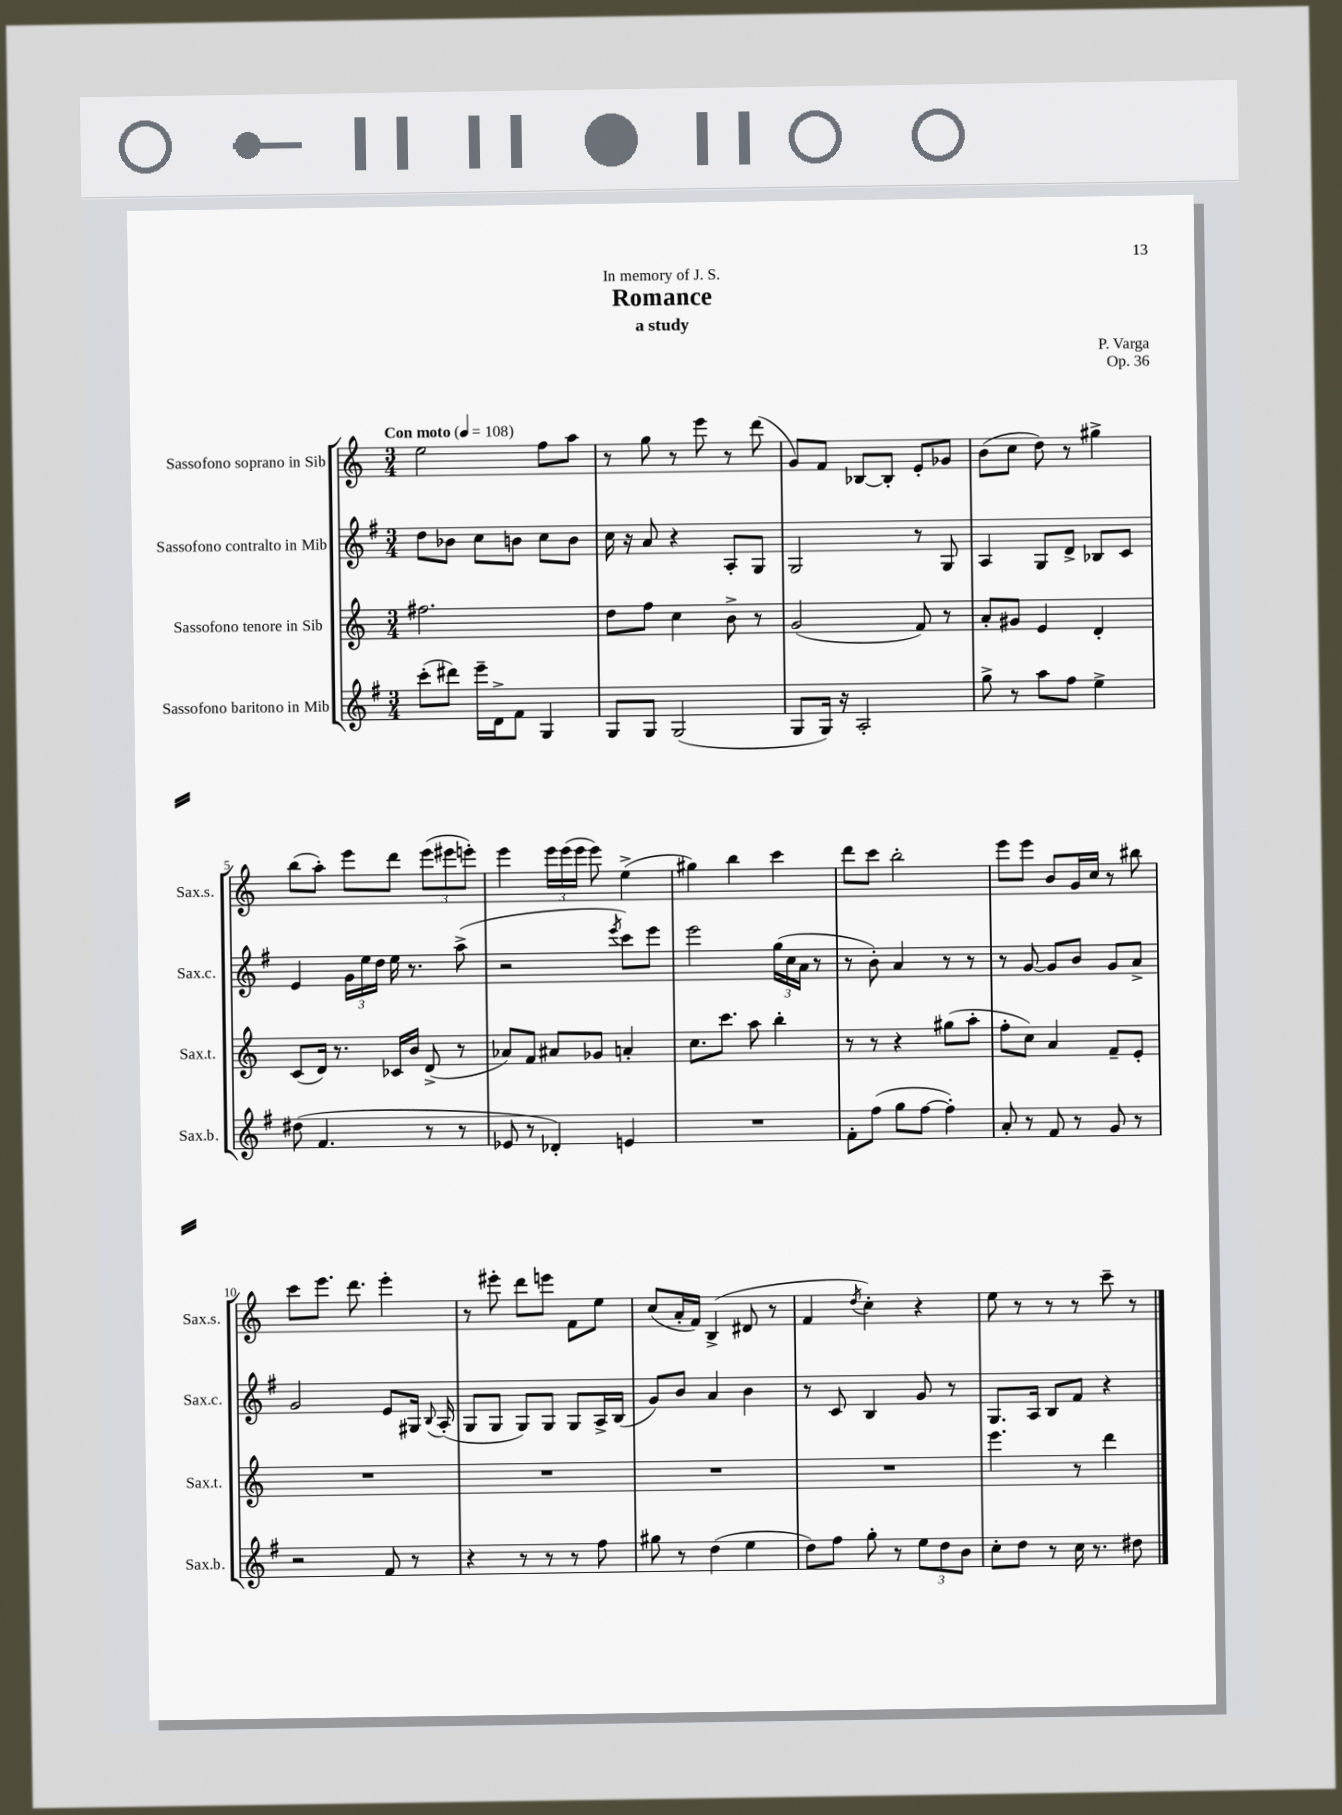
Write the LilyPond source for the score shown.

\header { title = "Romance" composer = "P. Varga" subtitle = "a study" dedication = "In memory of J. S." opus = "Op. 36" }
<<
\new StaffGroup <<
\new Staff = "s0" \with { instrumentName = "Sassofono soprano in Sib" shortInstrumentName = "Sax.s." } {
    \clef treble \key c \major \numericTimeSignature \time 3/4 \tempo "Con moto" 4 = 108
    \autoBeamOff e''2 f''8[ a''8] |
    r8 g''8 r8 e'''8 r8 d'''8( |
    g'8[) f'8] bes8[~ bes8]-. e'8[-. ges'8] |
    b'8[( c''8] d''8) r8 gis''4-> |
    b''8[( a''8]-.) e'''8[ d'''8] \tuplet 3/2 { e'''8[( eis'''8 e'''8]-.) } |
    e'''4 \tuplet 3/2 { e'''16[ e'''16( e'''16] } e'''8) e''4->( |
    gis''4) b''4 c'''4 |
    d'''8[ c'''8] b''2-. |
    e'''8[ e'''8] b'8[ g'16 c''16] r8 bis''8 |
    c'''8[ e'''8.] d'''8. e'''4-. |
    r8 eis'''8-. d'''8[ e'''8] f'8[ e''8] |
    c''8[( a'16-. f'16]) b4->( dis'8 r8 |
    f'4 \acciaccatura { d''8 } c''4-.) r4 |
    e''8 r8 r8 r8 c'''8-- r8 \bar "|." |
}
\new Staff = "s1" \with { instrumentName = "Sassofono contralto in Mib" shortInstrumentName = "Sax.c." } {
    \clef treble \key g \major \numericTimeSignature \time 3/4
    \autoBeamOff d''8[ bes'8] c''8[ b'8] c''8[ b'8] |
    c''16 r16 a'8 r4 a8[-. g8] |
    g2 r8 g8 |
    a4 g8[ d'8]-> bes8[ c'8] |
    e'4 \tuplet 3/2 { g'16[ e''16 d''16] } e''16 r8. a''8->( |
    r2 \acciaccatura { e'''8 } c'''8[) e'''8] |
    e'''2 \tuplet 3/2 { g''16[( c''16 a'16] } r8 |
    r8 b'8-.) a'4 r8 r8 |
    r8 g'8~ g'8[ b'8] g'8[ a'8]-> |
    g'2 e'8[ gis16] \appoggiatura { b8 } a16-.( |
    g8[ g8] g8[) g8] g8[ a16-> b16]( |
    g'8[) b'8] a'4 b'4 |
    r8 c'8 b4 g'8 r8 |
    g8.[ a16] b8[ fis'8] r4 \bar "|." |
}
\new Staff = "s2" \with { instrumentName = "Sassofono tenore in Sib" shortInstrumentName = "Sax.t." } {
    \clef treble \key c \major \numericTimeSignature \time 3/4
    \autoBeamOff fis''2. |
    d''8[ f''8] c''4 b'8-> r8 |
    g'2( f'8) r8 |
    a'8[-. gis'8] e'4 d'4-. |
    c'8[( d'16]) r8. ces'16[ b'16] d'8->( r8 |
    aes'8[) f'8] ais'8[ ges'8] a'4-. |
    c''8.[ c'''8.] a''8 b''4-. |
    r8 r8 r4 gis''8[( a''8]-. |
    f''8[-. c''8]) a'4 f'8[-- e'8]-. |
    R2. |
    R2. |
    R2. |
    R2. |
    e'''4. r8 d'''4 \bar "|." |
}
\new Staff = "s3" \with { instrumentName = "Sassofono baritono in Mib" shortInstrumentName = "Sax.b." } {
    \clef treble \key g \major \numericTimeSignature \time 3/4
    \autoBeamOff c'''8[-.( dis'''8]) e'''16[-- d'16-> fis'8] g4 |
    g8[ g8] g2( |
    g8[ g16]) r16 a2-. |
    g''8-> r8 a''8[ fis''8] e''4-> |
    dis''8( fis'4. r8 r8 |
    ees'8 r8 des'4-.) e'4 |
    R2. |
    fis'8[-. fis''8]( g''8[ fis''8]~ fis''4-.) |
    a'8-. r8 fis'8 r8 g'8 r8 |
    r2 fis'8 r8 |
    r4 r8 r8 r8 fis''8 |
    gis''8 r8 d''4( e''4 |
    d''8[) fis''8] g''8-. r8 \tuplet 3/2 { e''8[ d''8 b'8] } |
    c''8[-. d''8] r8 c''16 r8. dis''8 \bar "|." |
}
>>
>>
